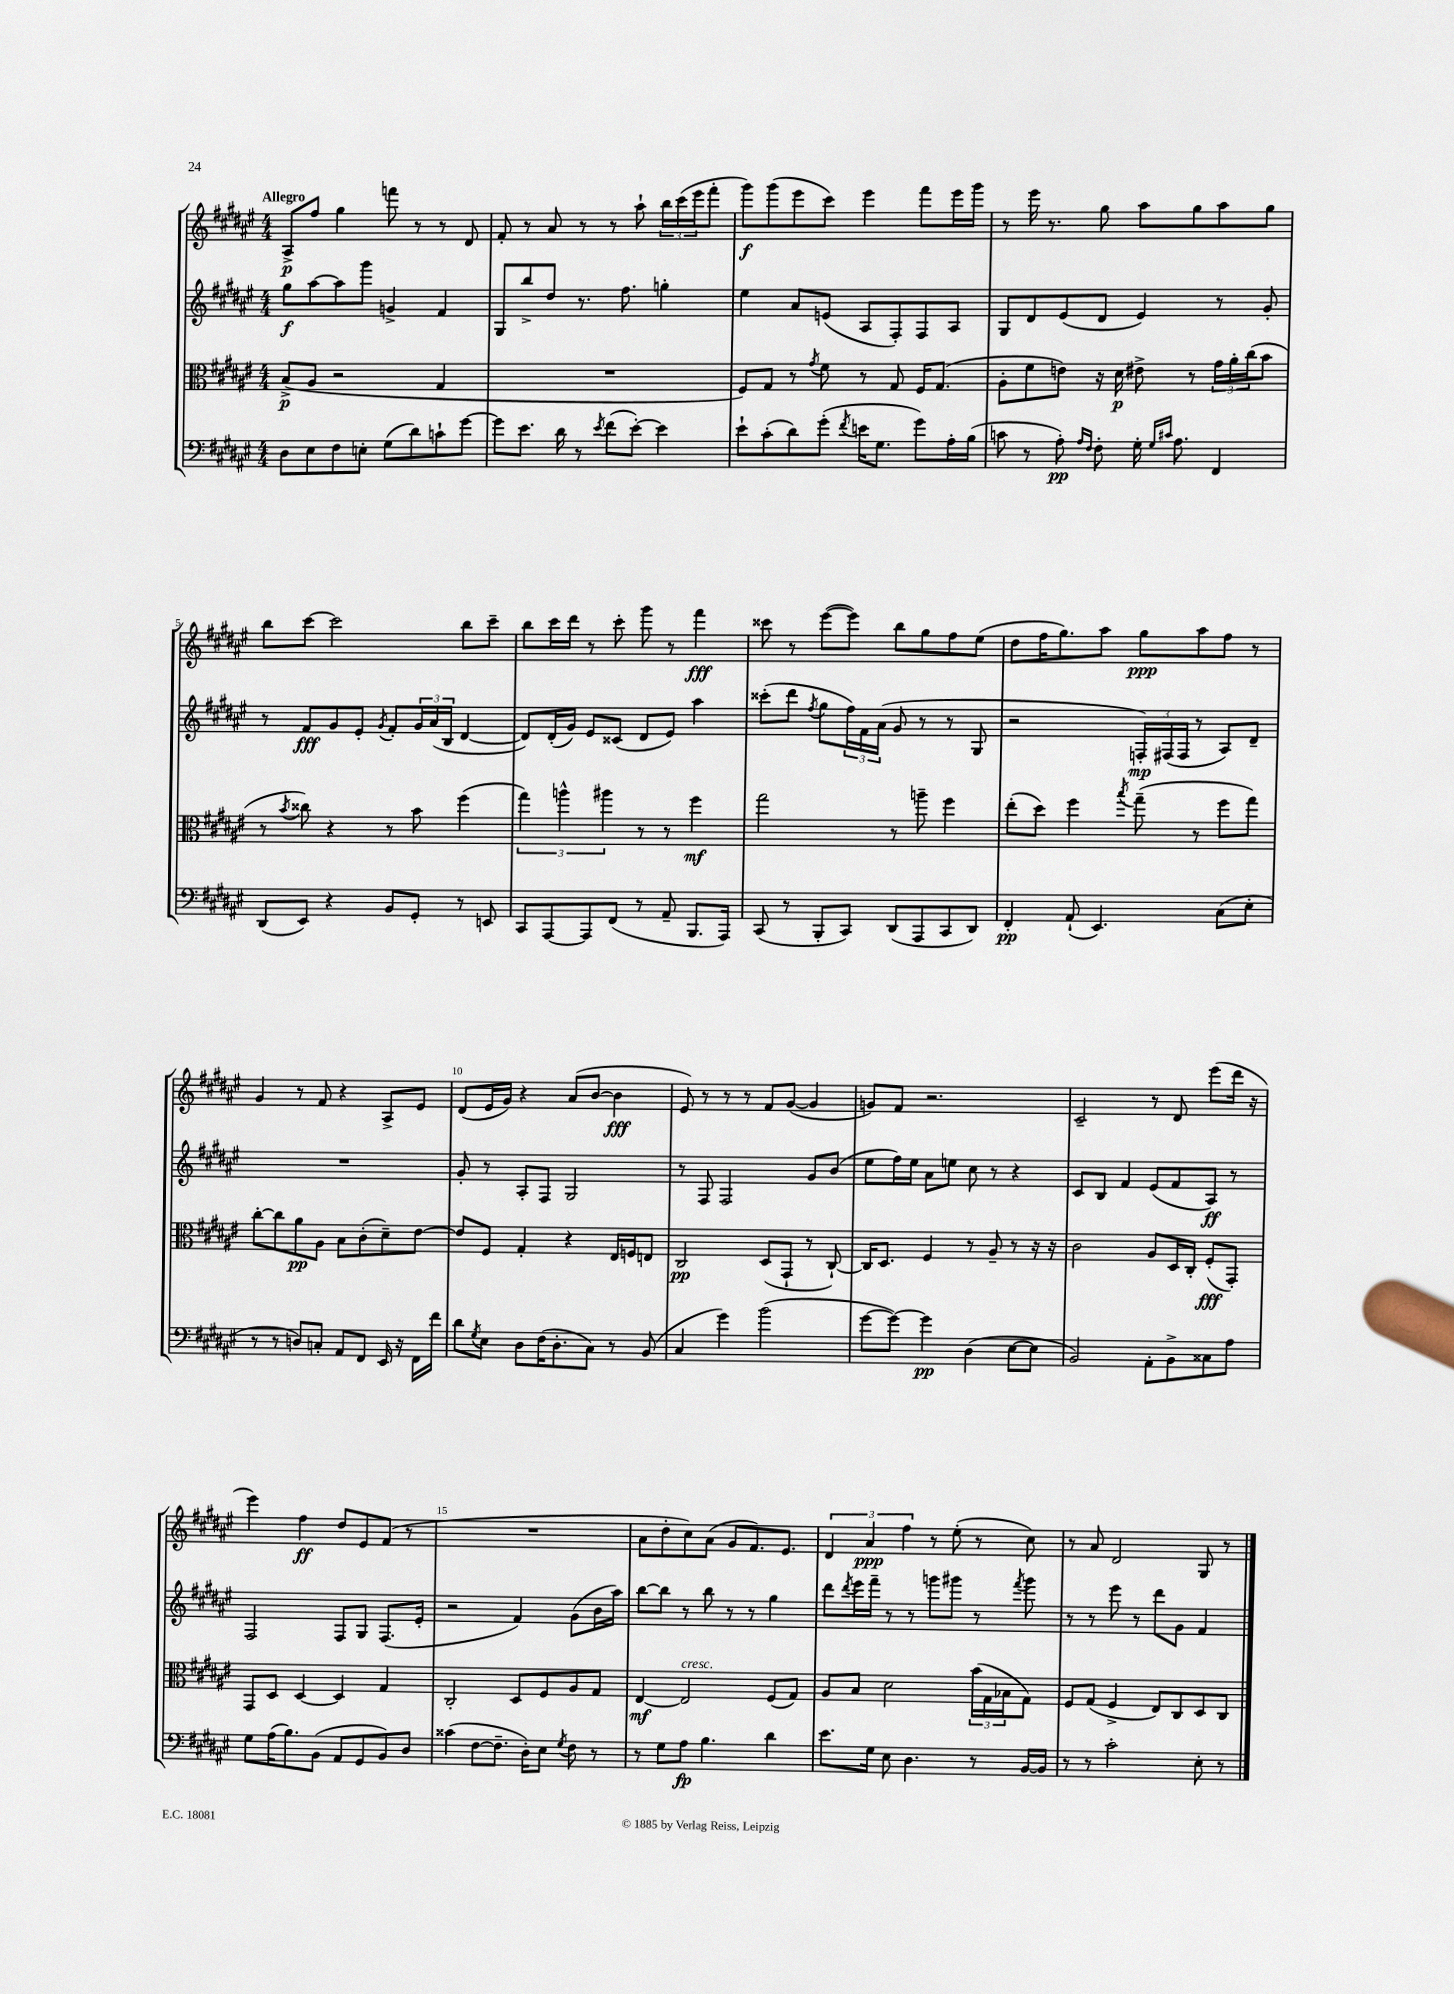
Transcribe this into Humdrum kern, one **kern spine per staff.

**kern	**kern	**kern	**kern
*staff4	*staff3	*staff2	*staff1
*clefF4	*clefC3	*clefG2	*clefG2
*k[f#c#g#d#a#e#]	*k[f#c#g#d#a#e#]	*k[f#c#g#d#a#e#]	*k[f#c#g#d#a#e#]
*M4/4	*M4/4	*M4/4	*M4/4
8D#	(8B^	8gg#	8A#^
8E#	8A#	[8aa#	8ff#
8F#	2r	8aa#]	4gg#
8E'	.	8ggg#	.
(8G#	.	4g^	8fff
8d#)	.	.	8r
8c`	4G#	4f#	8r
[8g#	.	.	8d#
=	=	=	=
8g#]	1r	8G#	8f#'
8.e#	.	8bb^	8r
.	.	8dd#	8a#
16d#	.	.	.
8r	.	8.r	8r
8qe#	.	.	.
(8f#	.	.	8r
.	.	8.ff#	.
[8e#')	.	.	8aa#`
4e#]	.	4gg'	24bb
.	.	.	(24ccc#
.	.	.	24eee#
.	.	.	8fff#'
=	=	=	=
8e#`	8F#)	4ee#	8ggg#)
(8c#'	8G#	.	(8ggg#
8d#)	8r	8a#	8eee#
.	8qg#	.	.
(8g#'	8f#	(8e	8ccc#)
8qf#	.	.	.
16e	8r	8A#	4eee#
8.G#	.	.	.
.	8G#	8F#')	.
8g#)	16F#	8F#	8fff#
.	(8.G#	.	.
16A#'	.	8A#	16eee#
(16B	.	.	16ggg#
=	=	=	=
8c	8A#'	8G#	8r
8r	8f#	8d#	16eee#
.	.	.	8.r
8A#')	8e)	(8e#	.
16qqA#	.	.	.
16qqF#	.	.	.
8F#'	16r	8d#	8gg#
.	16d#	.	.
16G#'	8e#^	4e#)	8aa#
16qqG#	.	.	.
16qqc#	.	.	.
8.A#	.	.	.
.	8r	.	8gg#
4FF#	24g#	8r	8aa#
.	24a#'	.	.
.	(24cc#	.	.
.	8b	8g#'	8gg#
=	=	=	=
(8DD#	8r	8r	8bb
.	8qb	.	.
8EE#)	8cc##)	8f#	[8ccc#
4r	4r	8g#	2ccc#]
.	.	8e#'	.
.	.	8qg#	.
8BB	8r	8f#'	.
8GG#'	8b	24g#	.
.	.	(24a#	.
.	.	24B	.
8r	(4ff#	[4d#	8bb
8EE	.	.	8ccc#~
=	=	=	=
8CC#	6gg#)	8d#])	8bb
[8AAA#	.	(16d#'	16ccc#
.	6aa^^	.	.
.	.	16g#)	16ddd#
8AAA#]	.	8e#	8r
.	6aa#	.	.
(8FF#	.	(8c##	8ccc#'
8r	8r	8d#	8ggg#
8AA#~	8r	8e#)	8r
8.BBB	4ff#	4aa#	4fff#
16AAA#)	.	.	.
=	=	=	=
(8CC#	2gg#	(8ccc##'	8ccc##
8r	.	8ddd#	8r
.	.	8qff#	.
8BBB'	.	8gg#	([8eee#
8CC#)	.	24ff#)	8eee#])
.	.	24f#	.
.	.	(24a#	.
(8DD#	8r	8g#	8bb
8AAA#	8aa~	8r	8gg#
8CC#	4ff#	8r	8ff#
8DD#)	.	8G#	(8ee#
=	=	=	=
4FF#'	(8ee#'	2r	8dd#
.	8dd#)	.	16ff#
.	.	.	8.gg#)
(8AA#`	4ff#	.	.
4.EE#)	.	.	8aa#
.	8qbb	.	.
.	(8gg#~	24F')	8gg#
.	.	(24F#	.
.	.	24F#	.
.	8r	8r	8aa#
(8C#	8ff#	8A#)	8ff#
8E#'	8gg#)	8d#~	8r
=	=	=	=
8r	[8cc#'	1r	4g#
8r	8cc#]	.	.
8D)	8a#	.	8r
8C'	8A#	.	8f#
8AA#	8B	.	4r
8FF#	(8c#'	.	.
16EE#	8d#~)	.	8A#^
16r	.	.	.
16FF#	[8e#	.	8e#
16f#	.	.	.
=	=	=	=
8d#	8e#]	8g#'	(8d#
8qG#	.	.	.
8E#	8F#	8r	16e#
.	.	.	16g#)
8D#	4G#'	8A#'	4r
(16F#	.	8F#	.
8.D#'	.	.	.
.	4r	2G#	(8a#
8C#)	.	.	[8b
8r	16E#	.	4b]
.	16F	.	.
(8BB	8E	.	.
=	=	=	=
4C#	2C#	8r	8e#)
.	.	8F#	8r
4g#)	.	2F#	8r
.	.	.	8r
(2b	(8D#	.	8f#
.	8GG#`	.	([8g#
.	8r	8g#	4g#]
.	[8C#`)	(8b	.
=	=	=	=
[8g#	16C#]	8ee#	8g)
.	8.D#	.	.
8g#_)	.	16ff#)	8f#
.	.	16ee#	.
4g#]	4F#	8a#	2.r
.	.	8ee	.
(4D#	8r	8cc#	.
.	8A#~	8r	.
[8E#	8r	4r	.
8E#]	16r	.	.
.	16r	.	.
=	=	=	=
2BB)	2c#	8c#	2c#~
.	.	8B	.
.	.	4f#	.
8AA#'	8A#	(8e#	8r
8BB^	16D#	8f#	8d#
.	16C#'	.	.
8C##	(8F#'	8A#)	(8eee#
8A#	8GG#')	8r	16ddd#
.	.	.	16r
=	=	=	=
8G#	8GG#	2F#	4eee#)
(16A#	8D#	.	.
8.B)	.	.	.
.	[4D#	.	4ff#
(8BB	.	.	.
8AA#	4D#]	8F#	8dd#
8GG#	.	8G#	8e#
8BB)	4G#	(8.F#	(8f#
8D#	.	.	8r
.	.	16e#'	.
=	=	=	=
(4c##	2C#'	2r	1r
[8F#	.	.	.
8.F#~]	.	.	.
.	8D#	4f#)	.
16D#')	.	.	.
8E#	8F#	.	.
8qG#	.	.	.
8F#	8A#	(8g#	.
8r	8G#	16b	.
.	.	16aa#)	.
=	=	=	=
8r	[4E#	[8bb	8a#
8G#	.	8bb]	8dd#'
8A#	2E#]	8r	8cc#)
4.B	.	8bb	(8a#
.	.	8r	8g#
.	.	8r	8.f#)
4d#	(8F#	4gg#	.
.	.	.	8.e#
.	8G#)	.	.
=	=	=	=
8.e#	8A#	8ddd#	6d#
.	.	8qddd#	.
.	8B	16eee#	.
.	.	.	6a#
16G#	.	16fff#~	.
8E#	2d#	8r	.
.	.	.	6ff#
4.D#	.	8r	.
.	.	8ggg	8r
.	.	8ggg#	(8ee#'
8r	(24b	8r	8r
.	24G#	.	.
.	24B-	.	.
.	.	8qfff#	.
[16BB	8G#)	8ggg#	8cc#)
16BB]	.	.	.
=	=	=	=
8r	8F#	8r	8r
8r	(8G#	8r	8a#
2c#'	4F#^	8eee#	2d#
.	.	8r	.
.	8E#)	8ddd#	.
.	8C#	8g#	.
8E#'	8D#	4f#	8G#
8r	8C#	.	8r
==	==	==	==
*-	*-	*-	*-
